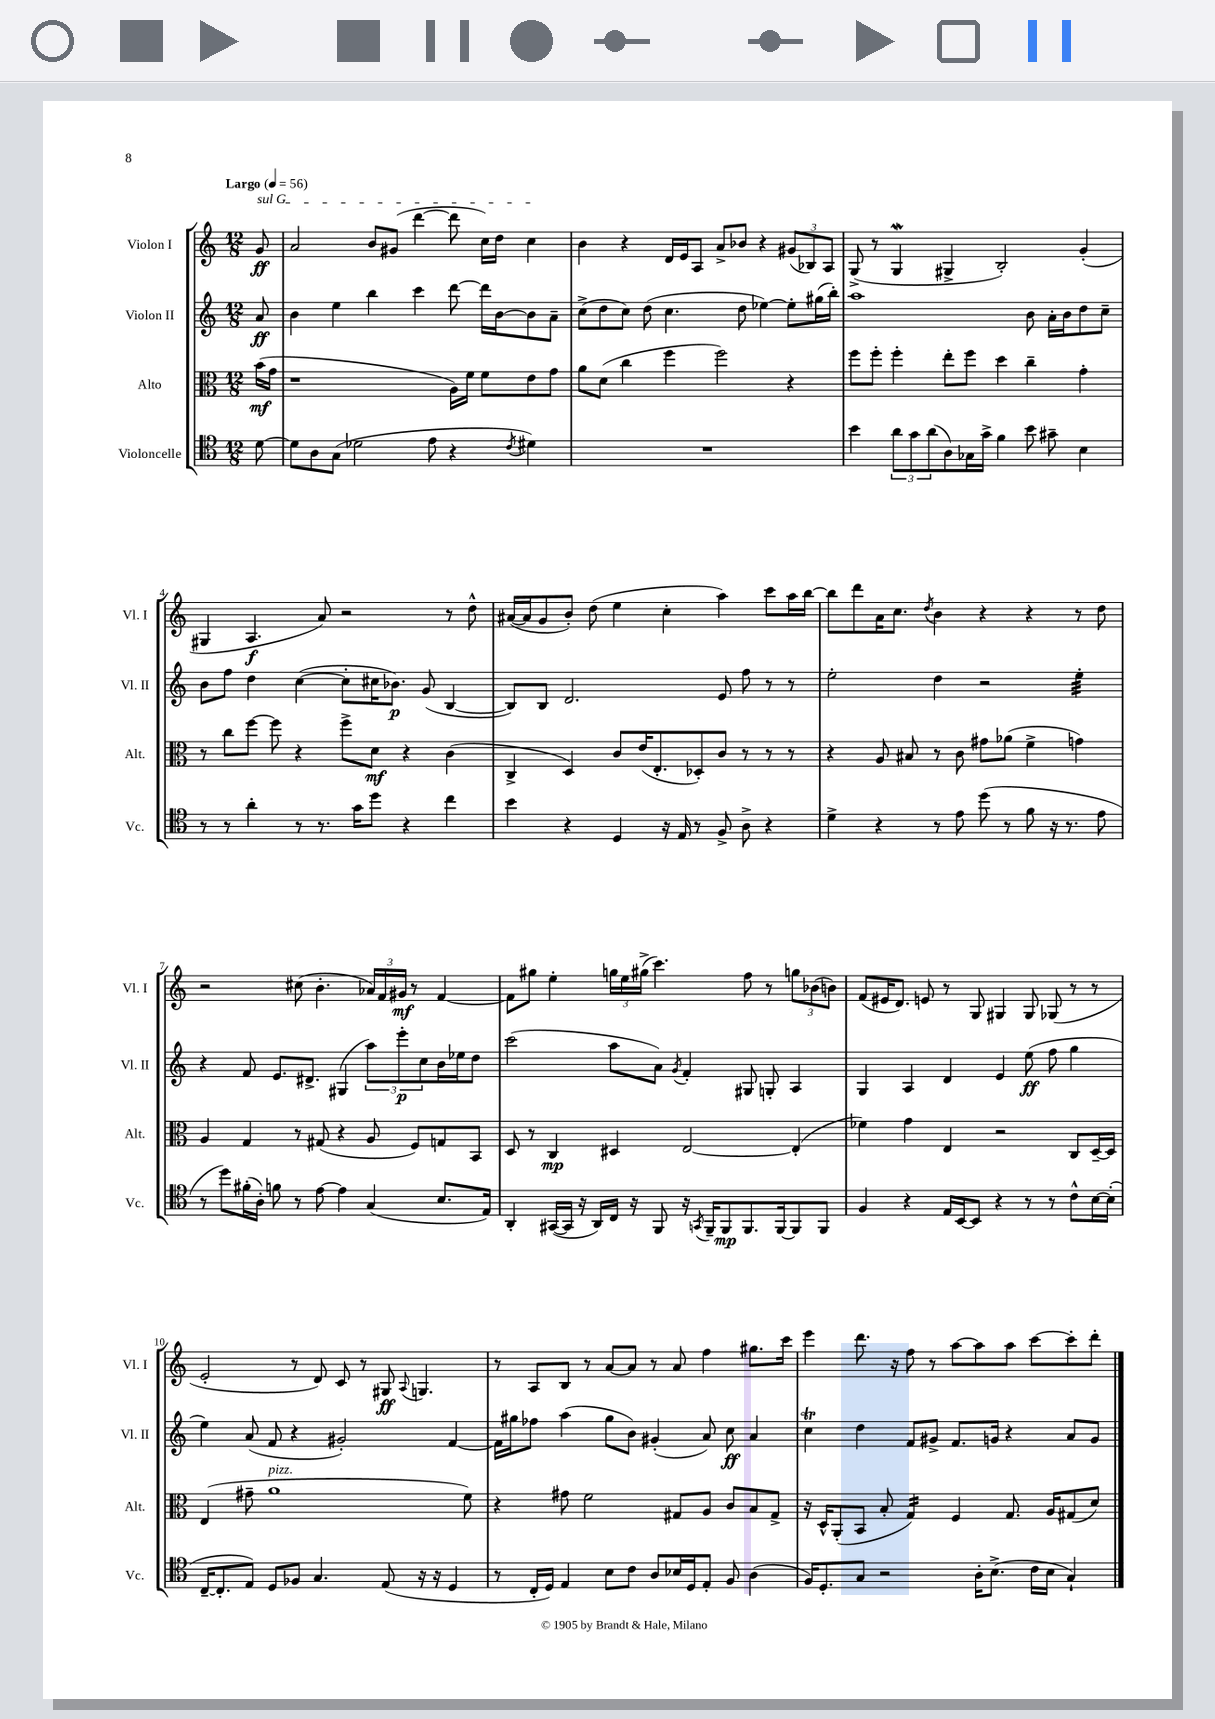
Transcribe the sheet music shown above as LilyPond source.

<<
\new StaffGroup <<
\new Staff = "s0" \with { instrumentName = "Violon I" shortInstrumentName = "Vl. I" } {
    \clef treble \key c \major \numericTimeSignature \time 12/8 \partial 8 \tempo "Largo" 4 = 56
    \once \override TextSpanner.bound-details.left.text = \markup { \italic "sul G" } g'8\ff\startTextSpan |
    a'2 b'8 gis'8( d'''4~ d'''8 c''16) d''16 c''4\stopTextSpan |
    b'4 r4 d'16 e'16 a8 a'8-> bes'8 r4 \tuplet 3/2 { gis'8( bes8) a8 } |
    g8->( r8 g4\mordent gis4-> b2-.) g'4-.( |
    gis4 a4.\f a'8) r2 r8 d''8-^ |
    ais'16~( ais'16 g'8 b'8-.) d''8( e''4 c''4-. a''4) c'''8 a''16 b''16~ |
    b''8 d'''8 a'16 c''8. \acciaccatura { d''8 } b'4 r4 r4 r8 d''8 |
    r2 cis''8( b'4.-. \tuplet 3/2 { aes'16) f'16 gis'16\mf } r8 f'4~ |
    f'8 gis''8 e''4-. \tuplet 3/2 { g''16 e''16 gis''16->( } c'''4.) f''8 r8 \tuplet 3/2 { g''8 bes'8( b'8) } |
    f'8( eis'16 d'8.) e'8 r8 g8 gis4 gis8 ges8( r8 r8 |
    e'2-. r8 d'8) c'8 r8 gis8\ff \appoggiatura { a8 } g4. |
    r8 a8 b8 r8 a'8~ a'8 r8 a'8 f''4 gis''8. c'''16 |
    e'''4 d'''8. r16 f''8 r8 a''8~ a''8 a''8 c'''8~ c'''8-. d'''8-. \bar "|." |
}
\new Staff = "s1" \with { instrumentName = "Violon II" shortInstrumentName = "Vl. II" } {
    \clef treble \key c \major \numericTimeSignature \time 12/8 \partial 8
    a'8\ff |
    b'4 e''4 b''4 c'''4 d'''8~ d'''16 b'16~ b'8 a'8-- |
    c''8->( d''8 c''8) d''8( c''4. d''8 ees''4~) ees''8-. gis''16( b''16-.) |
    a''1 b'8 a'16-. b'16 d''8 c''8-- |
    b'8 f''8 d''4 c''4~( c''8-. cis''16 bes'8.\p) g'8( b4~ |
    b8) b8 d'2. e'8 f''8 r8 r8 |
    e''2-. d''4 r2 e''4:32-. |
    r4 f'8 e'8. dis'8.-> gis4( \tuplet 3/2 { a''8) e'''8-.\p c''8 } b'16 ees''16 d''8 |
    c'''2( a''8 a'8) \acciaccatura { g'8 } f'4-. gis8 g8-. a4 |
    g4 a4 d'4 e'4 e''8\ff( f''8 g''4 |
    e''4) a'8( f'8 r4 gis'2-.) f'4~ |
    f'16 gis''16 fes''8 a''4( gis''8 b'8) gis'4-.( a'8) c''8\ff a'4 |
    c''4\trill d''4 f'8 gis'8-> f'8. g'16 r4 a'8 g'8 \bar "|." |
}
\new Staff = "s2" \with { instrumentName = "Alto" shortInstrumentName = "Alt." } {
    \clef alto \key c \major \numericTimeSignature \time 12/8 \partial 8
    b'16\mf( g'16 |
    r1 a16) f'16 f'8 e'8 g'8 |
    a'8 d'8( c''4 f''4 f''2) r4 |
    f''8 f''8-. f''4-. e''8-. f''8 d''4 c''4-- g'4-. |
    r8 c''8 f''8~ f''8 r4 f''8-> d'8\mf r4 c'4( |
    c4-> d4) c'8 e'16( e8.-. des8-.) c'8 r8 r8 r8 |
    r4 a8 bis8 r8 c'8 gis'8 aes'8( f'4-> g'4) |
    a4 g4 r8 gis8( r4 a8 f8) g8 b,8 |
    d8 r8 c4\mp dis4 e2~ e4-.( |
    fes'4) g'4 e4 r2 c8 d16~-- d16 |
    e4( gis'8-- a'1^\markup { \italic "pizz." } f'8) |
    r4 gis'8 f'2 gis8 a8 c'8 b8 gis8-> |
    r16 d16-^ a,8-.( b,8 b8-. g4:16) f4 g8. a16 gis8( d'8) \bar "|." |
}
\new Staff = "s3" \with { instrumentName = "Violoncelle" shortInstrumentName = "Vc." } {
    \clef tenor \key c \major \numericTimeSignature \time 12/8 \partial 8
    d'8~ |
    d'8 a8 g8( des'2 e'8 r4 \acciaccatura { c'8 } dis'4) |
    R1. |
    b'4 \tuplet 3/2 { a'8 g'8 a'8( } a8) ges16 g'16-> f'4 b'8 gis'8-- b4 |
    r8 r8 a'4-. r8 r8. g'16 d''8 r4 c''4 |
    b'4 r4 d4 r16 e16 r8 f8-> a8-> r4 |
    d'4-> r4 r8 e'8 d''8( r8 f'8 r16 r8. e'8 |
    r8 d''8) fis'16-.( a16-.) f'8 r8 e'8~ e'4 g4( b8. e16) |
    a,4-. gis,16~( gis,16 r16 a,16) c16 r16 f,8 r16 \acciaccatura { g,8 } f,16-- f,8\mp f,8. f,16~ f,8 f,8 |
    f4 r4 e16 b,16~ b,8 r4 r8 r8 c'8-^ b16~ b16-.( |
    c16~-- c8.-. e8) d8 fes8 g4. e8( r16 r16 d4 |
    r8 c16-. d16) e4 b8 c'8 a8 bes16 d16 e8-. f8 a4( |
    f16) d8.-. g8 r2 a16-. b8.->( c'16 b16 g4-!) \bar "|." |
}
>>
>>
